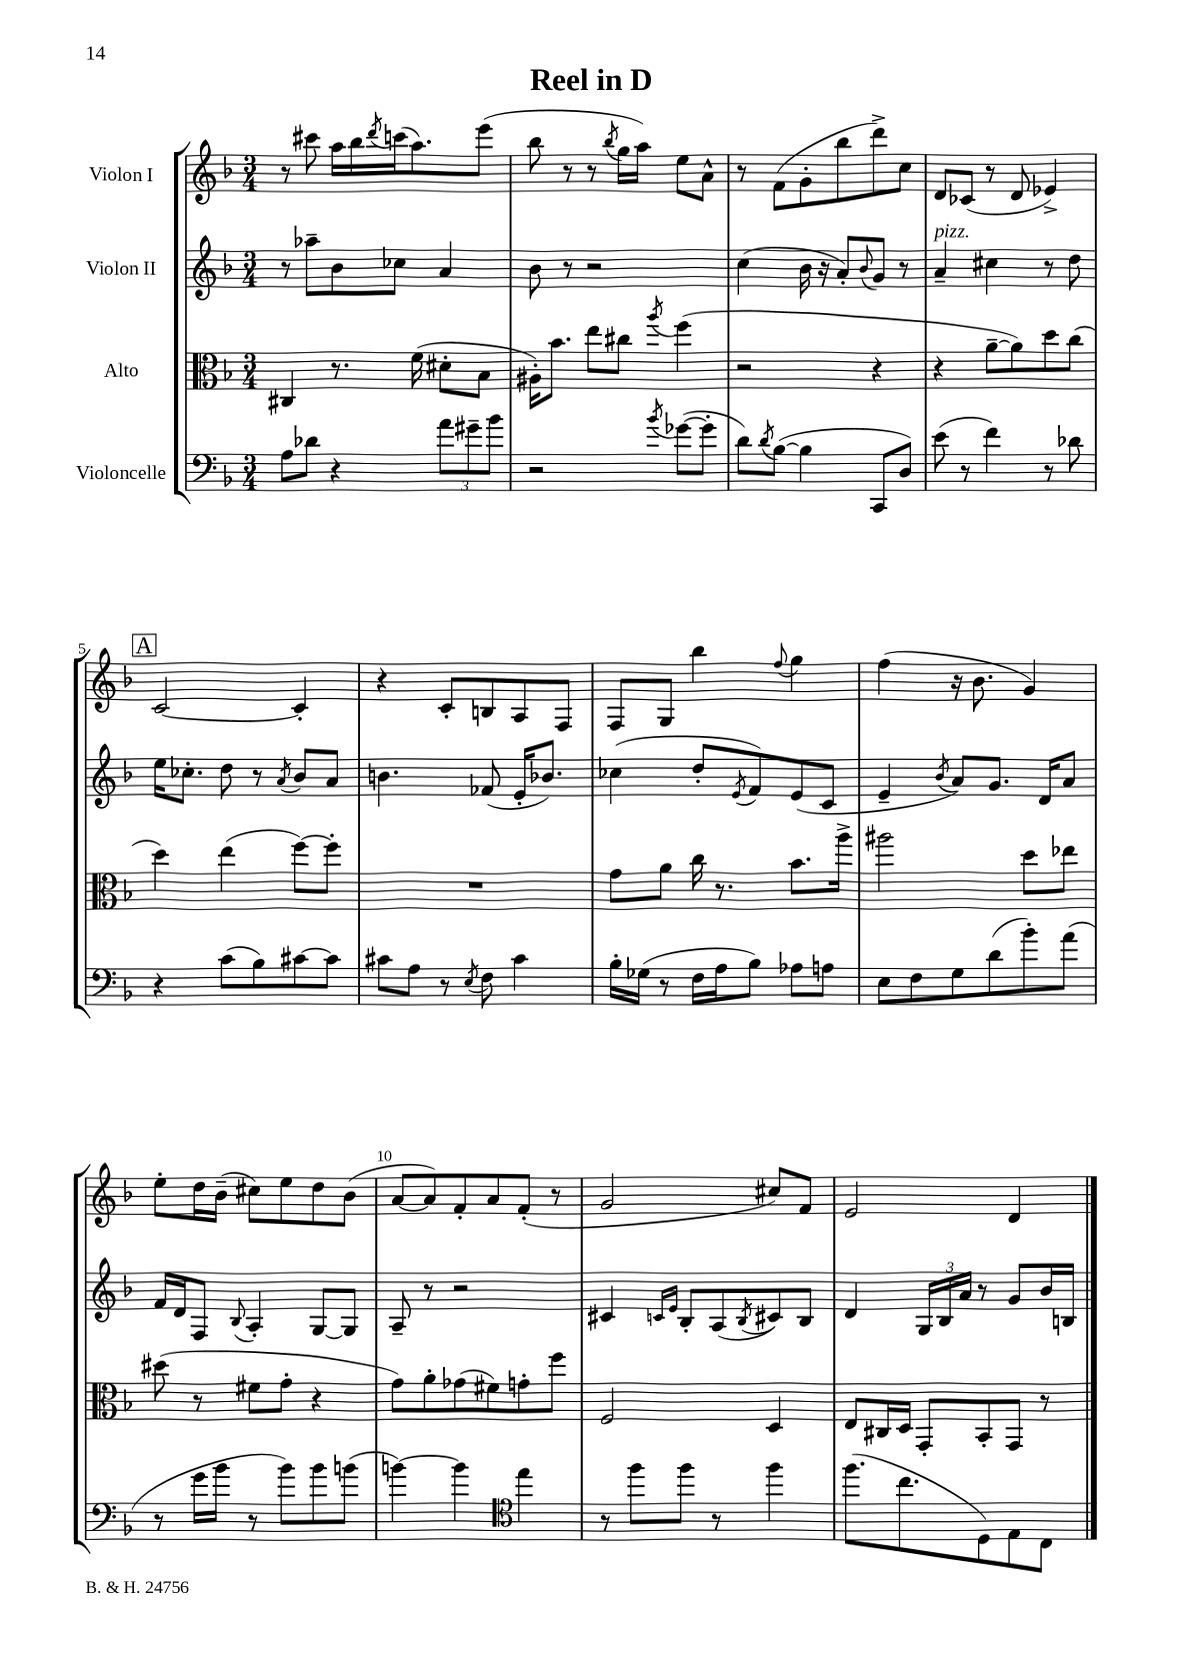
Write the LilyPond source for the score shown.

\header { title = "Reel in D" }
<<
\new StaffGroup <<
\new Staff = "s0" \with { instrumentName = "Violon I" } {
    \clef treble \key f \major \numericTimeSignature \time 3/4
    r8 cis'''8 a''16 bes''16 \acciaccatura { d'''8 } c'''16( a''8.) e'''8( |
    bes''8 r8 r8 \acciaccatura { bes''8 } g''16 a''16) e''8 a'8-^ |
    r8 f'8( g'8-. bes''8 d'''8->) c''8 |
    d'8 ces'8( r8 d'8 ees'4->) |
    \mark \markup { \box "A" } c'2~ c'4-. |
    r4 c'8-. b8 a8 f8 |
    f8 g8 bes''4 \appoggiatura { f''8 } g''4 |
    f''4( r16 bes'8. g'4) |
    e''8-. d''16 bes'16--( cis''8) e''8 d''8 bes'8( |
    a'8~ a'8) f'8-. a'8 f'8-.( r8 |
    g'2 cis''8) f'8 |
    e'2 d'4 \bar "|." |
}
\new Staff = "s1" \with { instrumentName = "Violon II" } {
    \clef treble \key f \major \numericTimeSignature \time 3/4
    r8 aes''8-- bes'8 ces''8 a'4 |
    bes'8 r8 r2 |
    c''4( bes'16 r16 a'8-.) \appoggiatura { bes'8 } g'8 r8 |
    a'4--^\markup { \italic "pizz." } cis''4 r8 d''8 |
    \mark \markup { \box "A" } e''16 ces''8.-. d''8 r8 \acciaccatura { a'8 } bes'8 a'8 |
    b'4. fes'8( e'16-. bes'8.) |
    ces''4( d''8-. \acciaccatura { e'8 } f'8) e'8( c'8 |
    e'4-- \acciaccatura { bes'8 } a'8) g'8. d'16 a'8 |
    f'16 d'16 f8 \appoggiatura { bes8 } a4-. g8~ g8 |
    a8-- r8 r2 |
    cis'4 \grace { c'16 e'16 } bes8-. a8( \acciaccatura { bes8 } cis'8) bes8 |
    d'4 \tuplet 3/2 { g16 bes16 a'16 } r8 g'8 bes'16 b16 \bar "|." |
}
\new Staff = "s2" \with { instrumentName = "Alto" } {
    \clef alto \key f \major \numericTimeSignature \time 3/4
    cis4 r8. f'16( dis'8-. bes8 |
    ais16-.) bes'8. e''8 cis''8 \acciaccatura { a''8 } f''4( |
    r2 r4 |
    r4 a'8~-- a'8) d''8 c''8( |
    \mark \markup { \box "A" } d''4) e''4( f''8~) f''8-. |
    R2. |
    g'8 a'8 c''16 r8. bes'8. a''16-> |
    ais''2 d''8 ees''8 |
    dis''8( r8 fis'8 g'8-. r4 |
    g'8) a'8-. ges'8( fis'8) g'8-. f''8 |
    f2 d4 |
    e8 cis16 d16 g,8-. bes,8-. g,8 r8 \bar "|." |
}
\new Staff = "s3" \with { instrumentName = "Violoncelle" } {
    \clef bass \key f \major \numericTimeSignature \time 3/4
    a8 des'8 r4 \tuplet 3/2 { a'8 gis'8-- bes'8 } |
    r2 \acciaccatura { bes'8 } ges'8~( ges'8-. |
    d'8) \acciaccatura { d'8 } bes8~( bes4 c,8 d8) |
    e'8( r8 f'4) r8 des'8 |
    \mark \markup { \box "A" } r4 c'8( bes8) cis'8~ cis'8 |
    cis'8 a8 r8 \acciaccatura { e8 } f8 cis'4 |
    bes16-. ges16( r8 f16 a16 bes8) aes8 a8 |
    e8 f8 g8 d'8( bes'8-.) a'8( |
    r8 g'16 bes'16 r8 bes'8) bes'8 b'8( |
    b'4~) b'4 \clef tenor e''4 |
    r8 f''8 f''8 r8 f''4 |
    f''8.( c''8. d8) e8 c8 \bar "|." |
}
>>
>>
\layout { \context { \Score \override BarNumber.break-visibility = ##(#f #t #t) barNumberVisibility = #(every-nth-bar-number-visible 5) } }
